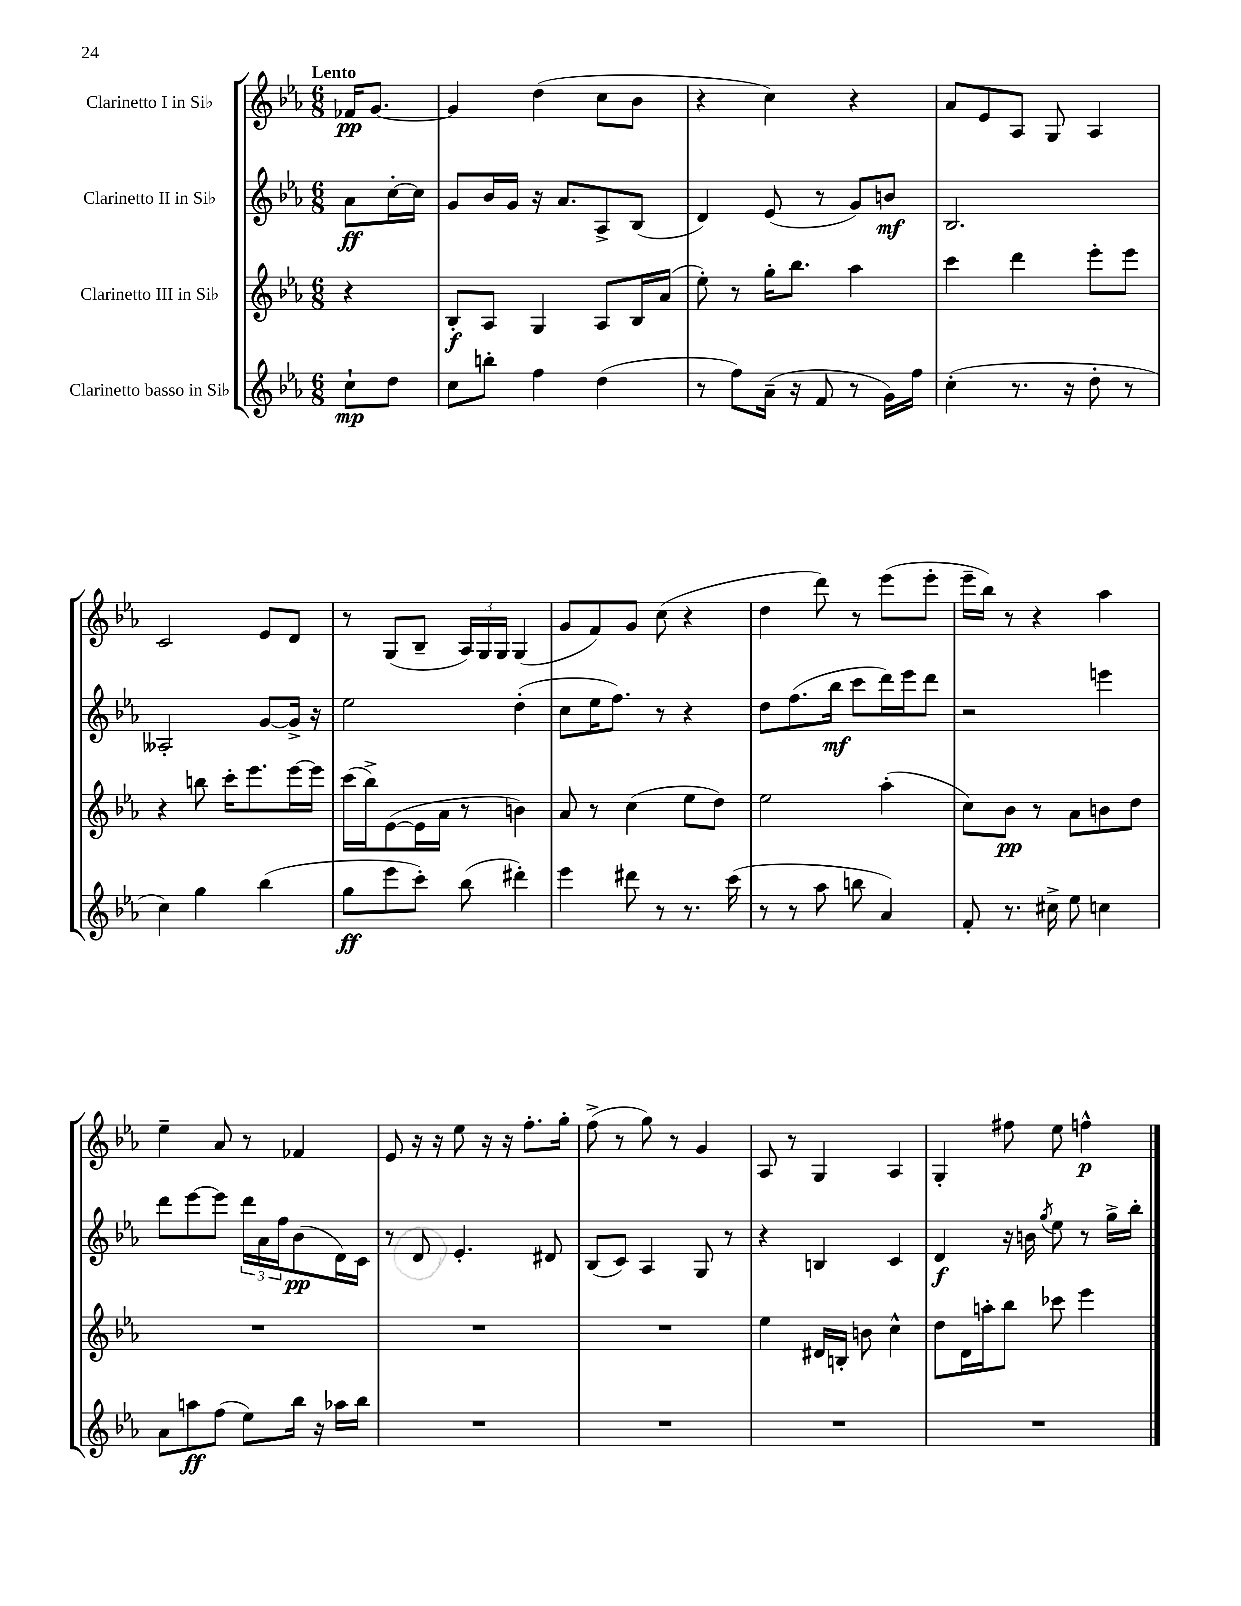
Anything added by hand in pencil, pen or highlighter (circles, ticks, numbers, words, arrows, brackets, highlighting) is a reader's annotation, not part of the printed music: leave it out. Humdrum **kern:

**kern	**kern	**kern	**kern
*staff4	*staff3	*staff2	*staff1
*clefG2	*clefG2	*clefG2	*clefG2
*k[b-e-a-]	*k[b-e-a-]	*k[b-e-a-]	*k[b-e-a-]
*M6/8	*M6/8	*M6/8	*M6/8
8cc`	4r	8a-	16f-
.	.	.	[8.g
8dd	.	[16cc'	.
.	.	16cc]	.
=	=	=	=
8cc	8B-'	8g	4g]
8bb'	8A-	16b-	.
.	.	16g	.
4ff	4G	16r	(4dd
.	.	8.a-	.
(4dd	8A-	8A-^	8cc
.	16B-	(8B-	8b-
.	(16a-	.	.
=	=	=	=
8r	8ee-')	4d)	4r
8ff)	8r	.	.
(16a-~	16gg'	(8e-	4cc)
16r	8.bb-	.	.
8f	.	8r	.
8r	4aa-	8g)	4r
16g)	.	8b	.
16ff	.	.	.
=	=	=	=
(4cc'	4ccc	2.B-	8a-
.	.	.	8e-
8.r	4ddd	.	8A-
.	.	.	8G
16r	.	.	.
8dd'	8eee-'	.	4A-
8r	8eee-	.	.
=	=	=	=
4cc)	4r	2A--'	2c
4gg	8bb	.	.
.	16ccc'	.	.
.	8.eee-	.	.
(4bb-	.	[8g	8e-
.	[16eee-	16g^]	8d
.	16eee-]	16r	.
=	=	=	=
8gg	(16ccc	2ee-	8r
.	16bb-^)	.	.
8eee-	([8e-	.	(8G
8ccc')	16e-]	.	8B-~
.	16a-	.	.
(8bb-	8r	.	24A-)
.	.	.	24G
.	.	.	24G
4ddd#')	4b)	(4dd'	(4G
=	=	=	=
4eee-	8a-	8cc	8g
.	8r	16ee-	8f)
.	.	8.ff)	.
8ddd#	(4cc	.	8g
8r	.	8r	(8cc
8.r	8ee-	4r	4r
.	8dd)	.	.
(16ccc	.	.	.
=	=	=	=
8r	2ee-	8dd	4dd
8r	.	(8.ff	.
8aa-	.	.	8ddd)
.	.	16bb-	.
8bb	.	8ccc	8r
4a-)	(4aa-'	16ddd)	(8eee-
.	.	16eee-	.
.	.	8ddd	8eee-'
=	=	=	=
8f'	8cc)	2r	16eee-~
.	.	.	16bb-)
8.r	8b-	.	8r
.	8r	.	4r
16cc#^	.	.	.
8ee-	8a-	.	.
4cc	8b	4eee	4aa-
.	8dd	.	.
=	=	=	=
8a-	2.r	8ddd	4ee-~
8aa	.	[8eee-	.
(8ff	.	8eee-]	8a-
8ee-)	.	24ddd	8r
.	.	24a-	.
.	.	24ff	.
16bb-	.	(8b-	4f-
16r	.	.	.
16aa-	.	16d)	.
16bb-	.	16c	.
=	=	=	=
2.r	2.r	8r	8e-
.	.	8d	16r
.	.	.	16r
.	.	4.e-'	8ee-
.	.	.	16r
.	.	.	16r
.	.	.	8.ff'
.	.	8d#	.
.	.	.	16gg'
=	=	=	=
2.r	2.r	(8B-	(8ff^
.	.	8c)	8r
.	.	4A-	8gg)
.	.	.	8r
.	.	8G	4g
.	.	8r	.
=	=	=	=
2.r	4ee-	4r	8A-
.	.	.	8r
.	16d#	4B	4G
.	16B'	.	.
.	8b	.	.
.	4cc^^	4c	4A-
=	=	=	=
2.r	8dd	4d	4G'
.	16d	.	.
.	16aa'	.	.
.	8bb-	16r	8ff#
.	.	16b	.
.	.	8qgg	.
.	8ccc-	8ee-	8ee-
.	4eee-	8r	4ff^^
.	.	16gg^	.
.	.	16bb-'	.
==	==	==	==
*-	*-	*-	*-
